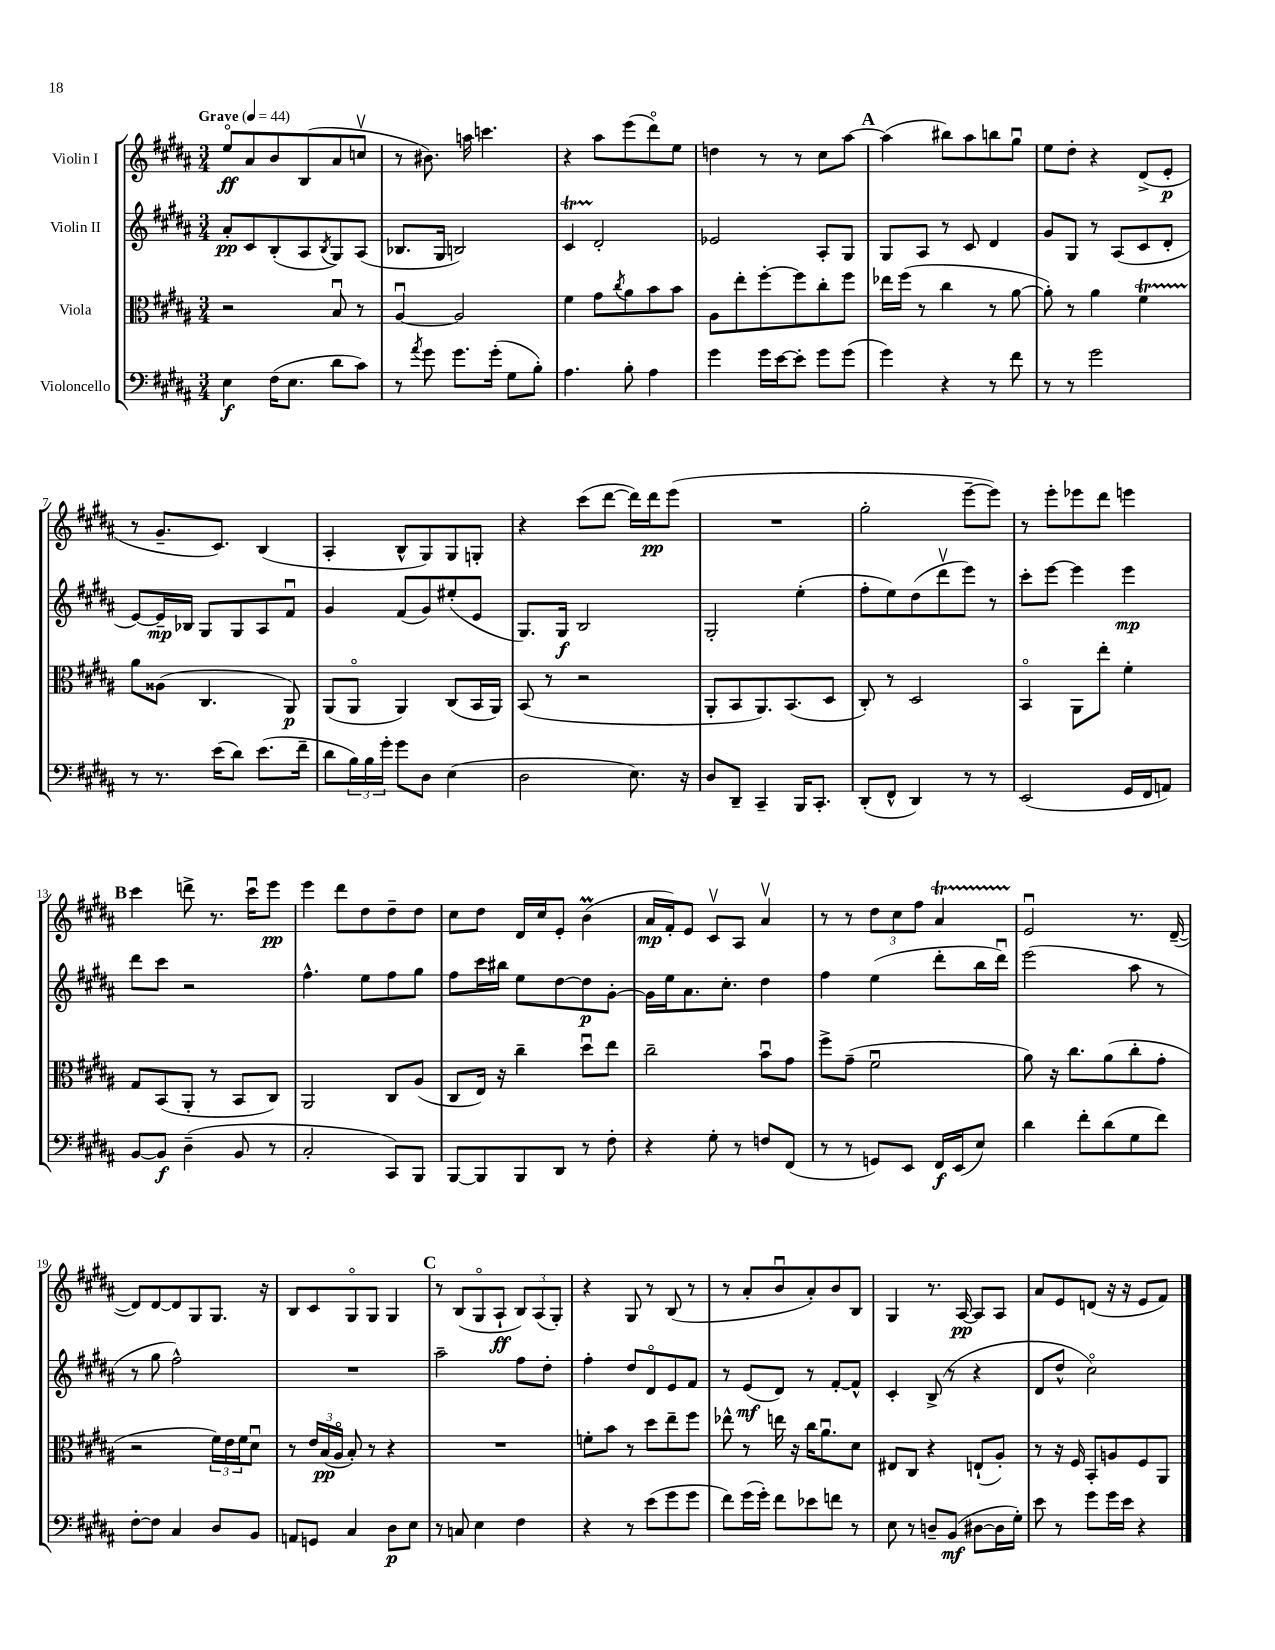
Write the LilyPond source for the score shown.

<<
\new StaffGroup <<
\new Staff = "s0" \with { instrumentName = "Violin I" } {
    \clef treble \key b \major \numericTimeSignature \time 3/4 \tempo "Grave" 4 = 44
    e''8\flageolet\ff ais'8 b'8 b8( ais'8 c''8\upbow |
    r8 bis'8.) a''16 c'''4. |
    r4 ais''8 e'''8( dis'''8\flageolet) e''8 |
    d''4 r8 r8 cis''8 ais''8~ |
    \mark \markup { \bold "A" } ais''4( bis''8) ais''8 b''8 gis''8\downbow |
    e''8 dis''8-. r4 dis'8->( e'8-.\p |
    r8 gis'8.-- cis'8.) b4( |
    ais4-. b8-^ gis8) gis8 g8-. |
    r4 cis'''8( dis'''8~ dis'''16) dis'''16\pp e'''8( |
    R2. |
    gis''2-. e'''8~-- e'''8) |
    r8 e'''8-. ees'''8 dis'''8 e'''4 |
    \mark \markup { \bold "B" } cis'''4 d'''8-> r8. cis'''16\downbow e'''8\pp |
    e'''4 dis'''8 dis''8 dis''8-- dis''8 |
    cis''8 dis''8 dis'16 cis''16 e'8-. b'4\prall( |
    ais'16\mp fis'16-.) e'8 cis'8\upbow ais8 ais'4\upbow |
    r8 r8 \tuplet 3/2 { dis''8 cis''8 fis''8 } ais'4\startTrillSpan |
    e'2\downbow\stopTrillSpan r8. dis'16~--( |
    dis'8) dis'8~ dis'8 gis8 gis8. r16 |
    b8 cis'8 gis8\flageolet gis8 gis4 |
    \mark \markup { \bold "C" } r8 b8( gis8\flageolet ais8-!\ff \tuplet 3/2 { b8) ais8( gis8-.) } |
    r4 gis8 r8 b8( r8 |
    r8 ais'8-. b'8\downbow ais'8-.) b'8 b8 |
    gis4 r8. ais16~\pp ais8 ais8 |
    ais'8 e'8 d'8( r16 r16 e'8 fis'8) \bar "|." |
}
\new Staff = "s1" \with { instrumentName = "Violin II" } {
    \clef treble \key b \major \numericTimeSignature \time 3/4
    ais'8-.\pp cis'8 b8-.( ais8 \acciaccatura { b8 } gis8) ais8( |
    bes8. gis16 b2) |
    cis'4\startTrillSpan dis'2-.\stopTrillSpan |
    ees'2 ais8-. gis8 |
    \mark \markup { \bold "A" } gis8 ais8 r8 cis'8 dis'4 |
    gis'8 gis8 r8 ais8( cis'8 dis'8-. |
    e'8~) e'16--\mp bes16 gis8 gis8 ais8 fis'8\downbow |
    gis'4 fis'8( gis'8) eis''8-.( e'8 |
    gis8.) gis16\f b2 |
    gis2-. e''4-.( |
    fis''8-. e''8) dis''8( dis'''8\upbow e'''8) r8 |
    cis'''8-. e'''8~ e'''4 e'''4\mp |
    \mark \markup { \bold "B" } dis'''8 cis'''8 r2 |
    fis''4.-^ e''8 fis''8 gis''8 |
    fis''8 cis'''16 bis''16 e''8 dis''8~ dis''8\p gis'8~-. |
    gis'16 e''16 ais'8. cis''8.-. dis''4 |
    fis''4 e''4( dis'''8-. b''16 dis'''16\downbow) |
    e'''2( ais''8 r8 |
    r8 gis''8 fis''2-^) |
    R2. |
    \mark \markup { \bold "C" } ais''2-- fis''8 dis''8-. |
    fis''4-. dis''8 dis'8\flageolet e'8 fis'8 |
    r8 e'8\mf( dis'8) r8 fis'8~-. fis'8-^ |
    cis'4-. b8->( r8 r4 |
    dis'8 dis''8-^ cis''2\flageolet) \bar "|." |
}
\new Staff = "s2" \with { instrumentName = "Viola" } {
    \clef alto \key b \major \numericTimeSignature \time 3/4
    r2 b8\downbow r8 |
    ais4~\downbow ais2 |
    fis'4 gis'8 \acciaccatura { cis''8 } ais'8 b'8 b'8 |
    ais8 e''8-. fis''8~-. fis''8 cis''8-. fis''8 |
    \mark \markup { \bold "A" } ees''16 fis''16( r8 cis''4 r8 ais'8~ |
    ais'8-.) r8 ais'4 fis'4\startTrillSpan |
    ais'8\stopTrillSpan aisis8( cis4. ais,8\p) |
    ais,8( ais,8\flageolet ais,4) cis8( b,16 ais,16) |
    b,8( r8 r2 |
    ais,8-. b,8 ais,8.) b,8.( dis8 |
    cis8-.) r8 dis2 |
    b,4\flageolet ais,8 e''8-. fis'4-. |
    \mark \markup { \bold "B" } gis8 b,8( ais,8-. r8 b,8 cis8) |
    ais,2 cis8 ais8( |
    cis8 e16) r16 cis''4-- dis''8\downbow e''8 |
    cis''2-- b'8\downbow gis'8 |
    fis''8-> gis'8--( fis'2\downbow |
    ais'8) r16 cis''8. ais'8( cis''8-. gis'8-. |
    r2 \tuplet 3/2 { fis'16) e'16 fis'16 } dis'8\downbow |
    r8 \tuplet 3/2 { e'16 b16\pp( ais16\flageolet } b8-.) r8 r4 |
    \mark \markup { \bold "C" } R2. |
    f'8-. b'8 r8 dis''8 e''8-- fis''8 |
    ees''8-^ r8 e''16 r16 cis''16 ais'8.\downbow dis'8 |
    eis8 cis8 r4 e8-!( ais8-.) |
    r8 r16 fis16 b,8-. a8 fis8 ais,8 \bar "|." |
}
\new Staff = "s3" \with { instrumentName = "Violoncello" } {
    \clef bass \key b \major \numericTimeSignature \time 3/4
    e4\f fis16( e8. dis'8 cis'8) |
    r8 \acciaccatura { ais'8 } gis'8 gis'8. gis'16-.( gis8 b8-.) |
    ais4. b8-. ais4 |
    gis'4 gis'16 e'16~ e'8-. gis'8 gis'8( |
    \mark \markup { \bold "A" } gis'4) r4 r8 fis'8 |
    r8 r8 gis'2 |
    r8 r8. e'16( dis'8) e'8.( fis'16-- |
    dis'8 \tuplet 3/2 { b16) b16 gis'16-. } gis'8 dis8 e4( |
    dis2 e8.) r16 |
    dis8 dis,8-- cis,4-- b,,16 cis,8.-. |
    dis,8-.( fis,8-^ dis,4) r8 r8 |
    e,2( gis,16 fis,16 a,8) |
    \mark \markup { \bold "B" } b,8~ b,8\f dis4--( b,8 r8 |
    cis2-. cis,8) b,,8 |
    b,,8~ b,,8 b,,8 dis,8 r8 fis8-. |
    r4 gis8-. r8 f8 fis,8( |
    r8 r8 g,8) e,8 fis,16\f e,16( e8) |
    dis'4 fis'8-. dis'8( gis8 fis'8) |
    fis8~-. fis8 cis4 dis8 b,8 |
    a,8 g,8 cis4 dis8\p e8 |
    \mark \markup { \bold "C" } r8 c8 e4 fis4 |
    r4 r8 e'8( gis'8 gis'8 |
    fis'8) gis'16( gis'16-.) fis'8 ees'8 f'8 r8 |
    e8 r8 d8-- b,8\mf( dis8~ dis16 gis16-.) |
    e'8 r8 gis'8 gis'16 e'16 r4 \bar "|." |
}
>>
>>
